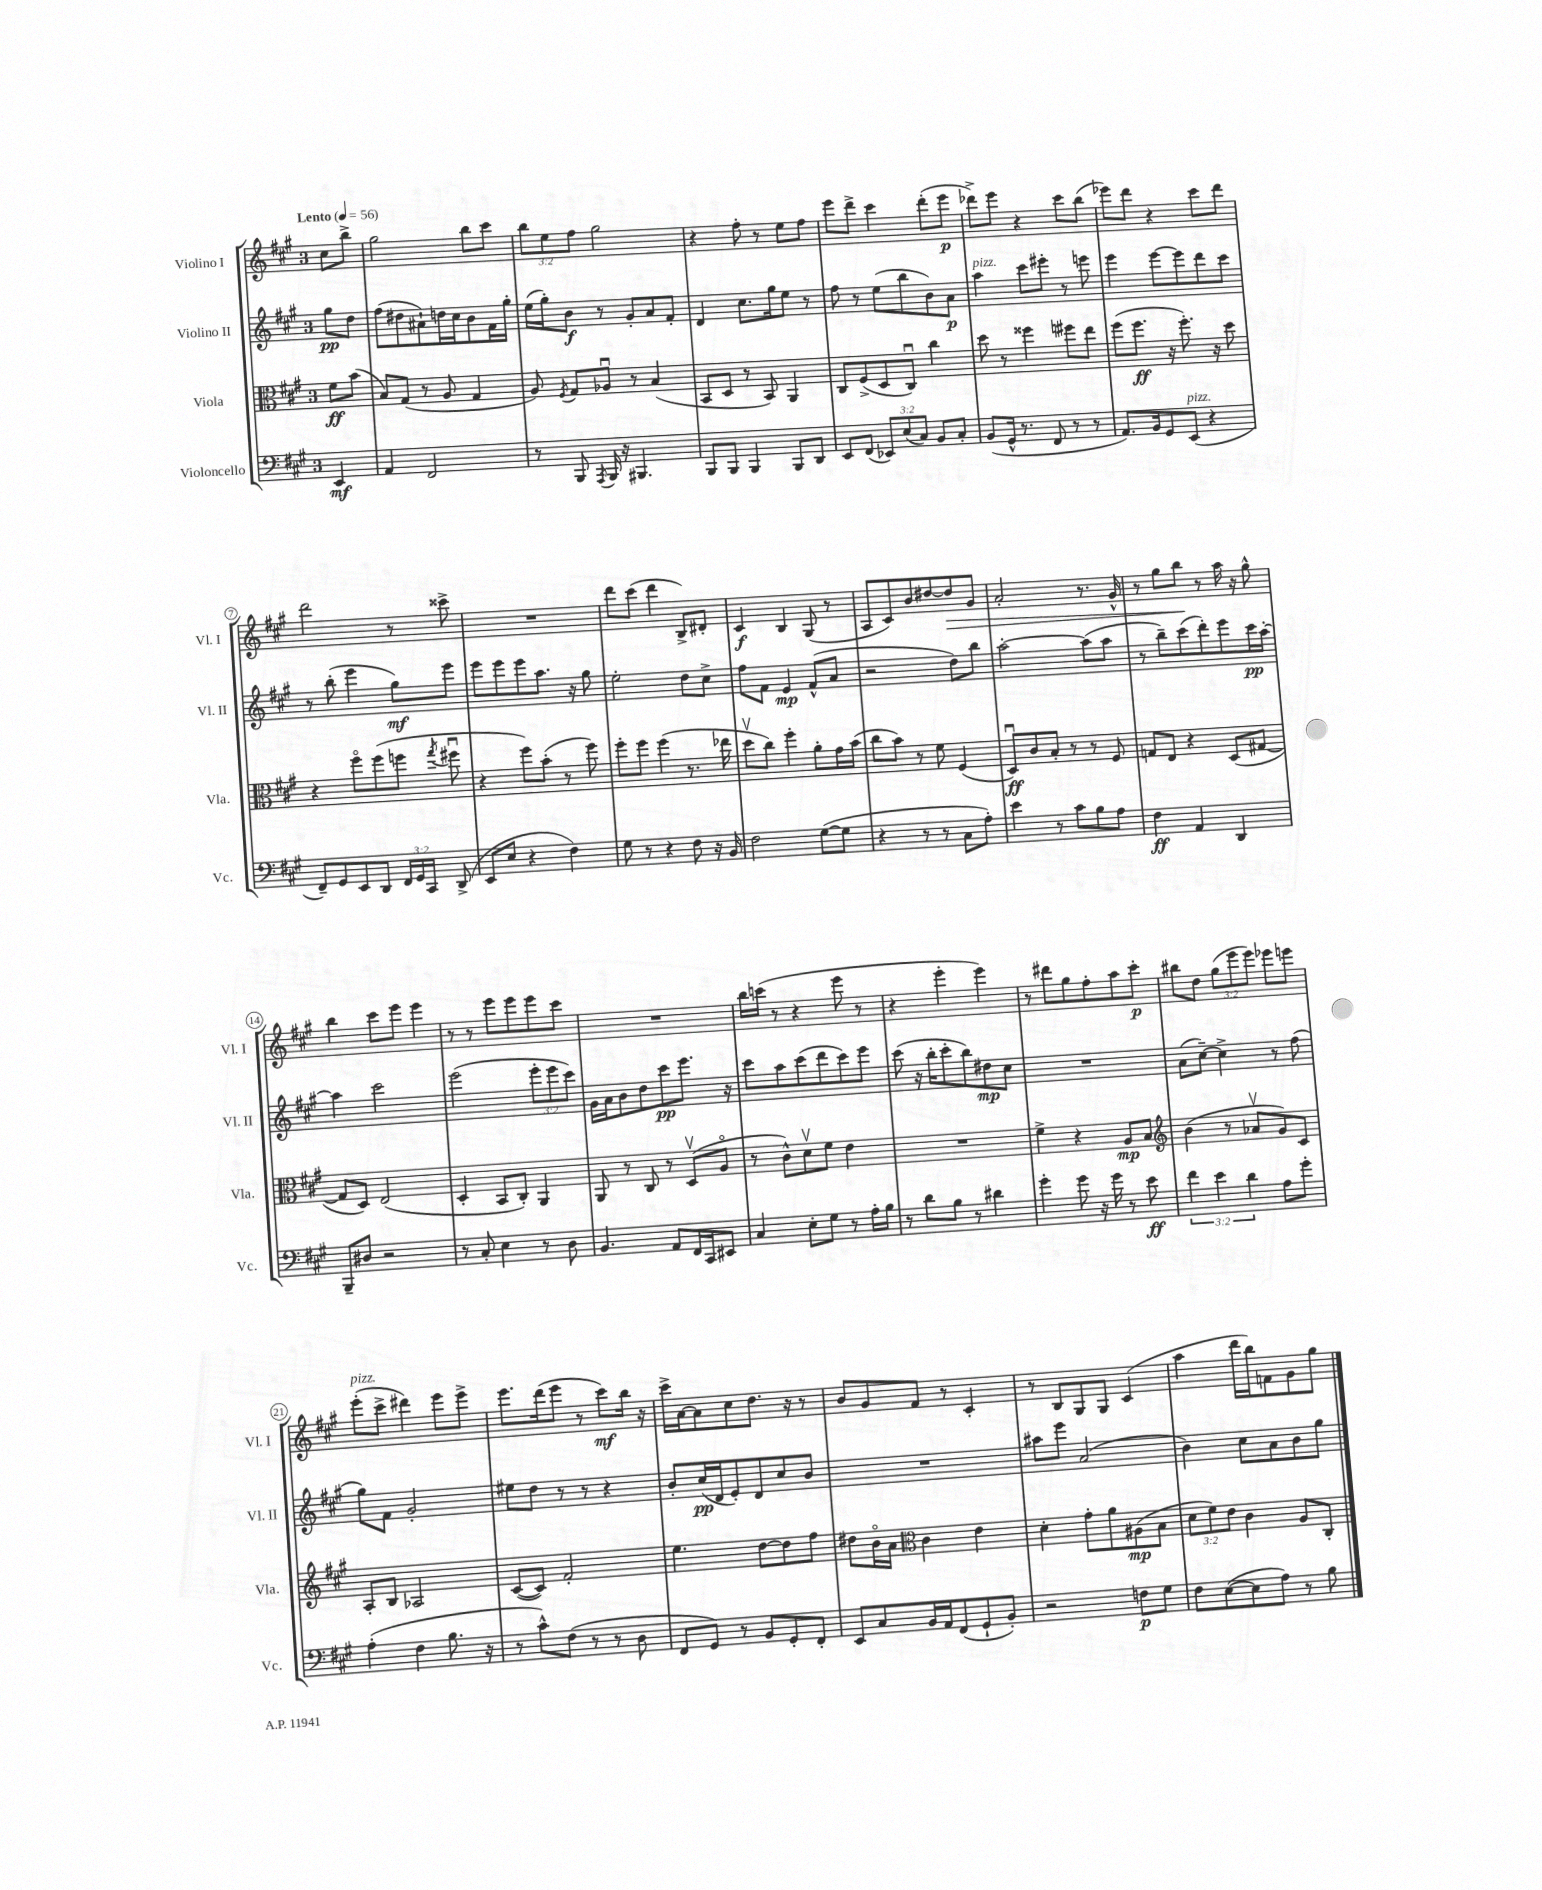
<<
\new StaffGroup <<
\new Staff = "s0" \with { instrumentName = "Violino I" shortInstrumentName = "Vl. I" } {
    \clef treble \key a \major \once \override Staff.TimeSignature.style = #'single-digit \time 3/4 \override Staff.TupletNumber.text = #tuplet-number::calc-fraction-text \partial 4 \tempo "Lento" 4 = 56
    \autoBeamOff cis''8[ b''8]-> |
    gis''2 b''8[ cis'''8] |
    \tuplet 3/2 { b''8[ e''8 fis''8] } gis''2 |
    r4 fis''8-. r8 e''8[ fis''8] |
    e'''8[ d'''8]-> cis'''4 d'''8[-.( e'''8]\p |
    des'''8[->) e'''8] r4 cis'''8[ b''8]( |
    ees'''8[) d'''8] r4 cis'''8[ d'''8] |
    d'''2 r8 cisis'''8-> |
    R2. |
    d'''8[ cis'''8]( d'''4 b8[->) dis'8]-. |
    cis'4\f b4 gis8( r8 |
    a8[ cis'8) b'8 dis''8~ dis''8\> gis'8] |
    a'2-. r8. gis'16-^ |
    r8 gis''8[ b''8]\! r8 a''16 r16 gis''8-^ |
    b''4 cis'''8[ e'''8] e'''4 |
    r8 r8 e'''8[ e'''8 e'''8 cis'''8] |
    R2. |
    b''16[ c'''16]( r8 r4 e'''8 r8 |
    r4 e'''4-. e'''4) |
    r8 dis'''8[ gis''8 fis''8-. a''8 cis'''8]-.\p |
    bis''8[ d''8] \tuplet 3/2 { gis''8[( e'''8 e'''8]) } ees'''8[ e'''8] |
    e'''8[-.^\markup { \italic "pizz." }( cis'''8]-> dis'''4) e'''8[ e'''8]-> |
    e'''8.[ d'''16( e'''8] r8 cis'''8[\mf) b''16] r16 |
    cis'''16[-> a'16~ a'8 cis''8 d''8.] r16 r8 |
    b'8[ gis'8 fis'8] r8 cis'4-. |
    r8 b8[ gis8 gis8] cis'4( |
    a''4 d'''16[ b''16) f'8 gis'8 gis''8] \bar "|." |
}
\new Staff = "s1" \with { instrumentName = "Violino II" shortInstrumentName = "Vl. II" } {
    \clef treble \key a \major \once \override Staff.TimeSignature.style = #'single-digit \time 3/4 \override Staff.TupletNumber.text = #tuplet-number::calc-fraction-text \partial 4
    \autoBeamOff gis''8[\pp d''8] |
    fis''8[( dis''8 ais'8-!) d''16 cis''16 b'8 fis'16 gis''16]-. |
    e''16[( gis''16-.) b'8]\f r8 gis'8[-. a'8 fis'8]-. |
    d'4 cis''8.[ gis''16 e''8] r8 |
    fis''8 r8 e''8[( b''8 b'8) a'8]\p |
    a''4^\markup { \italic "pizz." } cis'''8[ eis'''8]-. r8 e'''8 |
    e'''4 e'''8[~ e'''8 d'''8 cis'''8] |
    r8 b''8-.( e'''4 gis''8[\mf) e'''8] |
    e'''8[ e'''8 e'''8 a''8.] r16 gis''8 |
    e''2-. d''8[ cis''8]-> |
    fis''8[ fis'8] e'4\mp fis'8[-^( a'8] |
    r2 d''8[) b''8] |
    a''2~-. a''8[( a''8] |
    r8 b''8[--) cis'''8( d'''8-.) e'''8 cis'''16\pp a''16]~-. |
    a''4 cis'''2 |
    e'''2( \tuplet 3/2 { e'''8[-. e'''8 cis'''8]) } |
    gis'16[ a'16 b'8 d''8 cis'''8\pp e'''8.] r16 |
    cis'''8[ a''8 cis'''8( d'''8 cis'''8) e'''8] |
    cis'''8( r16 b''16[-. cis'''8-. b''8) dis''8\mp cis''8] |
    R2. |
    a'8[( cis''8]~--) cis''4-> r8 fis''8( |
    gis''8[) fis'8] gis'2-. |
    eis''8[ d''8] r8 r8 r4 |
    b'8[-. cis''16\pp( d'16 e'8-.) d'8 cis''8 b'8] |
    R2. |
    ais''8[ e'''8] a'2( |
    b'4) cis''8[ a'8 b'8 gis''8] \bar "|." |
}
\new Staff = "s2" \with { instrumentName = "Viola" shortInstrumentName = "Vla." } {
    \clef alto \key a \major \once \override Staff.TimeSignature.style = #'single-digit \time 3/4 \override Staff.TupletNumber.text = #tuplet-number::calc-fraction-text \partial 4
    \autoBeamOff fis'8[\ff b'8]( |
    b8[) gis8]( r8 a8 gis4 |
    a8) \acciaccatura { fis8 } gis8[ aes8]\downbow r8 b4( |
    b,8[ d8] r8 b,8) a,4 |
    cis8[ fis8->( d8 cis8]\downbow) cis''4 |
    d''8 r8 fisis''4 fis''8[ e''8] |
    fis''8[( fis''8.]\ff r16 fis''8.-.) r16 d''8 |
    r4 fis''8[\flageolet fis''8( f''8] \acciaccatura { gis''8 } fis''8\downbow |
    r4 fis''8[) b'8]-.( r8 fis''8) |
    fis''8[-. fis''8] fis''4( r8. ees''16 |
    d''8[\upbow cis''8]) fis''4-. a'8[-. gis'16 b'16]( |
    cis''8[ b'8]) r8 fis'8 fis4( |
    d8[\downbow\ff) cis'8 b8]-. r8 r8 fis8 |
    g8[ e8] r4 d8[( gis8]~ |
    gis8[ d8]) e2( |
    d4-. b,8[ cis8]-.) a,4 |
    a,8 r8 cis8 r8 d8[\upbow( a8]\flageolet |
    r8 cis'8[-^) d'8\upbow fis'8] e'4 |
    R2. |
    fis'4-> r4 a8[\mp b8] |
    \clef treble b'4( r8 aes'8[\upbow gis'8) cis'8] |
    a8[-. b8] aes2 |
    cis'8[~( cis'8]) fis'2-. |
    e''4. d''8[~ d''8 fis''8] |
    dis''8[ b'16\flageolet a'16] \clef alto cis'4 e'4 |
    d'4-. gis'8[-. a'8 ais8\mp( b8] |
    \tuplet 3/2 { d'8[ fis'8) e'8] } cis'4 a8[ cis8]-. \bar "|." |
}
\new Staff = "s3" \with { instrumentName = "Violoncello" shortInstrumentName = "Vc." } {
    \clef bass \key a \major \once \override Staff.TimeSignature.style = #'single-digit \time 3/4 \override Staff.TupletNumber.text = #tuplet-number::calc-fraction-text \partial 4
    \autoBeamOff e,4\mf |
    a,4 fis,2 |
    r8 b,,8 \acciaccatura { a,,8 } b,,16 r16 bis,,4. |
    b,,8[ b,,8] b,,4 b,,8[ d,8] |
    e,8[ fis,8]( \tuplet 3/2 { ees,8[) e8( cis8]) } b,8[ cis8]-. |
    b,8[( gis,16]-^ r8. fis,8 r8 r8 |
    a,8.[) b,16 gis,8 e,8]^\markup { \italic "pizz." }( r4 |
    fis,8[--) gis,8 e,8 d,8] \tuplet 3/2 { fis,16[ gis,16 cis,16] } d,8->( |
    e,8[ e8] r4 fis4) |
    gis8 r8 r4 fis8 r16 b,16 |
    fis2 gis8[~( gis8] |
    r4 r8 r8 cis8[ a8]-.) |
    e'4 r8 cis'8[ b8 a8] |
    fis4\ff a,4 d,4 |
    b,,8[-- dis8] r2 |
    r8 cis8-. e4 r8 d8 |
    b,4. a,8[ fis,16 cis,16 eis,8] |
    cis4 e8[-. gis8] r8 a16[-. b16] |
    r8 d'8[ b8] r8 dis'4 |
    gis'4-. gis'8 r16 gis'16 r8 e'8\ff |
    \tuplet 3/2 { fis'4 e'4 d'4 } a8[ gis'8]-. |
    a4-.( fis4 b8. r16 |
    r8 cis'8[-^) fis8]( r8 r8 d8 |
    fis,8[ gis,8]) r8 b,8[ gis,8-. fis,8]-. |
    e,8[ cis8 b,16 a,16 fis,8( gis,8-! b,8]-.) |
    r2 f8[\p gis8] |
    fis8[ e8~( e8 a8]) r8 b8 \bar "|." |
}
>>
>>
\layout { \context { \Score \override BarNumber.stencil = #(make-stencil-circler 0.1 0.3 ly:text-interface::print) } }
